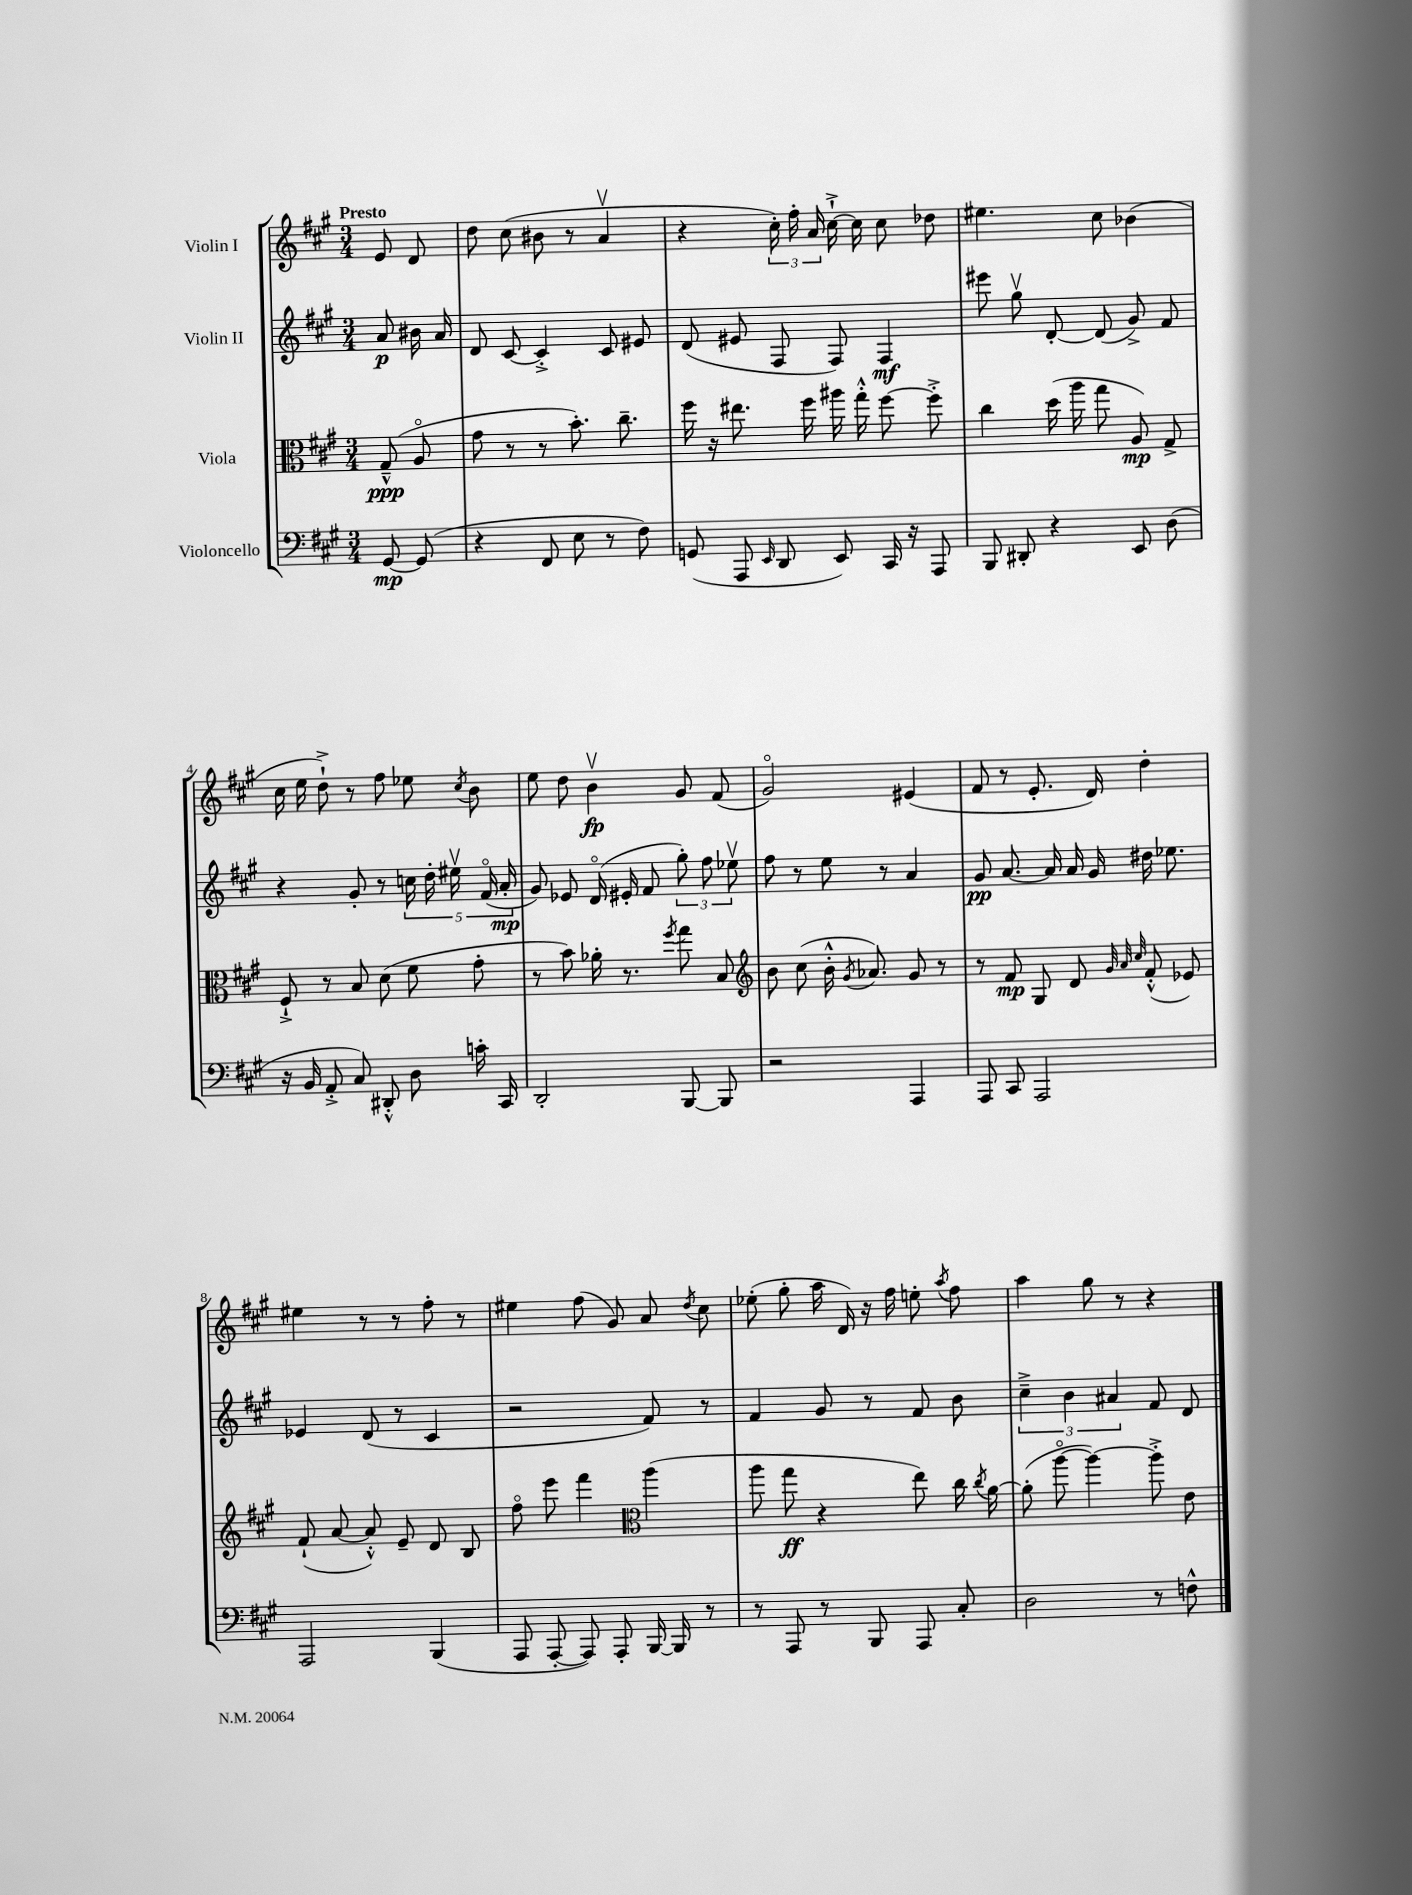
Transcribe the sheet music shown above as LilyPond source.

<<
\new StaffGroup <<
\new Staff = "s0" \with { instrumentName = "Violin I" } {
    \clef treble \key a \major \numericTimeSignature \time 3/4 \partial 4 \tempo "Presto"
    \autoBeamOff e'8 d'8 |
    d''8 cis''8( bis'8 r8 a'4\upbow |
    r4 \tuplet 3/2 { cis''16-.) fis''16-. a'16 } cis''16~-!-> cis''16 cis''8 des''8 |
    eis''4. cis''8 bes'4( |
    cis''16 e''16 d''8-!->) r8 fis''8 ees''8 \acciaccatura { cis''8 } b'8 |
    e''8 d''8 b'4\upbow\fp gis'8 fis'8( |
    gis'2\flageolet) eis'4( |
    fis'8 r8 e'8.-. d'16) d''4-. |
    eis''4 r8 r8 fis''8-. r8 |
    eis''4 fis''8( gis'8) a'8 \acciaccatura { d''8 } cis''8 |
    ees''8-.( gis''8-. a''16 d'16) r16 fis''16 e''8-. \acciaccatura { a''8 } fis''8 |
    a''4 gis''8 r8 r4 \bar "|." |
}
\new Staff = "s1" \with { instrumentName = "Violin II" } {
    \clef treble \key a \major \numericTimeSignature \time 3/4 \partial 4
    \autoBeamOff a'8\p bis'16 a'16 |
    d'8 cis'8~ cis'4-.-> cis'8 eis'8 |
    d'8( eis'8 fis8 fis8) fis4\mf |
    eis'''8 gis''8\upbow d'8~-. d'8( gis'8->) fis'8 |
    r4 gis'8-. r8 \tuplet 5/4 { c''16 d''16-. eis''16\upbow fis'16\flageolet( a'16-.\mp } |
    gis'8) ees'8 d'16\flageolet( eis'16-. fis'8 \tuplet 3/2 { gis''8-.) fis''8 ees''8\upbow } |
    fis''8 r8 e''8 r8 a'4 |
    gis'8\pp a'8.~ a'16 a'16 gis'16 dis''16 ees''8. |
    ees'4 d'8( r8 cis'4 |
    r2 fis'8) r8 |
    fis'4 gis'8 r8 fis'8 b'8 |
    \tuplet 3/2 { cis''4---> b'4 ais'4 } fis'8 d'8 \bar "|." |
}
\new Staff = "s2" \with { instrumentName = "Viola" } {
    \clef alto \key a \major \numericTimeSignature \time 3/4 \partial 4
    \autoBeamOff gis8---^\ppp( a8\flageolet |
    gis'8 r8 r8 b'8.-.) cis''8.-- |
    fis''16 r16 eis''8. fis''16 ais''16 gis''16-.-^ fis''8~ fis''8-.-> |
    cis''4 d''16( a''16 gis''8 a8\mp) gis8-> |
    fis8-!-> r8 b8 d'8( fis'8 gis'8-. |
    r8 b'8) aes'16-. r8. \acciaccatura { fis''8 } gis''8 b8 |
    \clef treble b'8 cis''8( b'16-.-^ \acciaccatura { gis'8 } aes'8.) gis'8 r8 |
    r8 fis'8\mp gis8 d'8 \grace { gis'32 a'32 cis''32 } fis'8-.-^( ees'8) |
    fis'8-!( a'8~ a'8-.-^) e'8-- d'8 b8 |
    fis''8\flageolet e'''8 fis'''4 \clef alto a''4( |
    a''8 gis''8\ff r4 e''8) cis''16 \acciaccatura { cis''8 } a'16~ |
    a'8-.( a''8~\flageolet a''4~) a''8-.-> e'8 \bar "|." |
}
\new Staff = "s3" \with { instrumentName = "Violoncello" } {
    \clef bass \key a \major \numericTimeSignature \time 3/4 \partial 4
    \autoBeamOff gis,8~\mp gis,8( |
    r4 fis,8 e8 r8 fis8) |
    g,8( a,,8 \grace { e,16 } d,8 e,8) cis,16 r16 a,,8 |
    b,,8 dis,8-. r4 e,8 d8( |
    r16 b,16 a,8-.-> cis8) dis,8-.-^ d8 c'16-. cis,16 |
    d,2-. b,,8~ b,,8 |
    r2 a,,4 |
    a,,8 cis,8 a,,2 |
    a,,2 b,,4( |
    a,,8 a,,8~-. a,,8) a,,8-. b,,16~ b,,16 r8 |
    r8 a,,8 r8 b,,8 a,,8 cis8-. |
    d2 r8 f8-^ \bar "|." |
}
>>
>>
